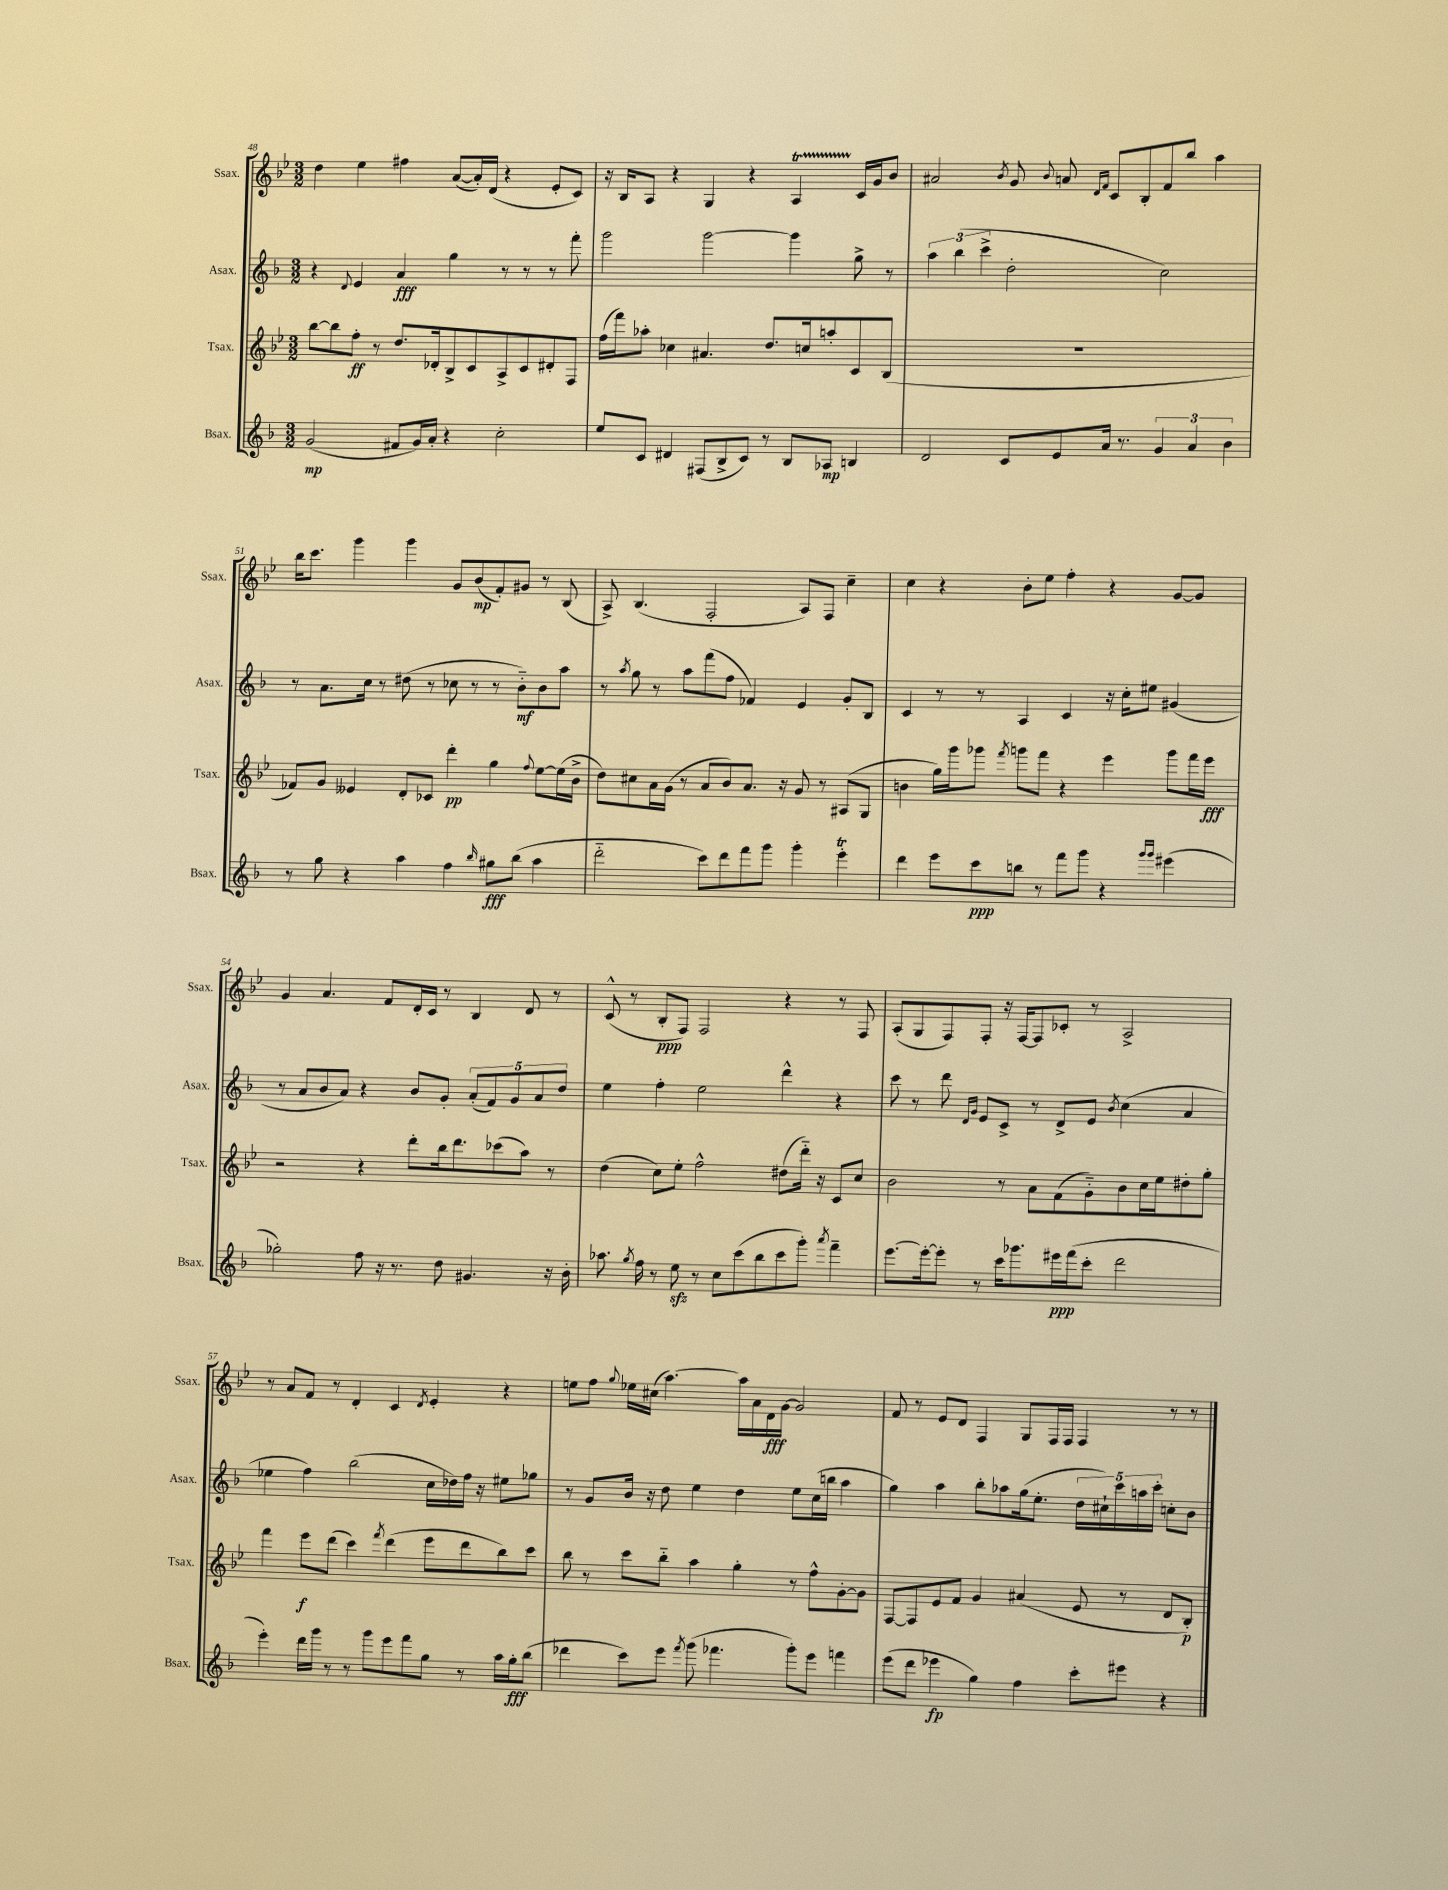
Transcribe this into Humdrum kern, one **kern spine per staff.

**kern	**dynam	**kern	**dynam	**kern	**dynam	**kern	**dynam
*part4	*part4	*part3	*part3	*part2	*part2	*part1	*part1
*staff4	*staff4	*staff3	*staff3	*staff2	*staff2	*staff1	*staff1
*I"Bsax.	*	*I"Tsax.	*	*I"Asax.	*	*I"Ssax.	*
*I'Bsax.	*	*I'Tsax.	*	*I'Asax.	*	*I'Ssax.	*
*clefG2	*	*clefG2	*	*clefG2	*	*clefG2	*
*k[b-]	*	*k[b-e-]	*	*k[b-]	*	*k[b-e-]	*
*M3/2	*	*M3/2	*	*M3/2	*	*M3/2	*
=48	=48	=48	=48	=48	=48	=48	=48
(2g/	mp	[8bb-\L	.	4r	.	4dd\	.
.	.	8bb-\]	.	.	.	.	.
.	.	.	.	8qqd/	.	.	.
.	.	8ff'\J	ff	4e/	.	4ee-\	.
.	.	8r	.	.	.	.	.
8f#X/L	.	8.dd/L	.	4a/	fff	4ff#X\	.
16g/L)	.	.	.	.	.	.	.
16a'/JJ	.	16d-X'/k	.	.	.	.	.
4r	.	8B-^/	.	4gg\	.	([8a/L	.
.	.	8c/	.	.	.	16a'/L])	.
.	.	.	.	.	.	(16d/JJ	.
2cc'\	.	8A^/	.	8r	.	4r	.
.	.	8c/	.	8r	.	.	.
.	.	8d#X'/	.	8r	.	8e-'/L	.
.	.	8F/J	.	8fff'\	.	8c/J)	.
=49	=49	=49	=49	=49	=49	=49	=49
8ee/L	.	(16ff\LL	.	2ggg\	.	16r	.
.	.	16fff\J)	.	.	.	16B-/KL	.
8c/J	.	8aa-X'\J	.	.	.	8A/J	.
4d#X/	.	4cc-X\	.	.	.	4r	.
(8F#X/L	.	4.a#X/	.	[2ggg\	.	4G/	.
8B-^/	.	.	.	.	.	.	.
8c/J)	.	.	.	.	.	4r	.
8r	.	8.dd/L	.	.	.	.	.
8B-/L	.	.	.	4ggg\]	.	4At/	.
.	.	16ccn/k	.	.	.	.	.
8A-X/J	mp	8aan'/	.	.	.	.	.
4Bn/	.	8c/	.	8gg^\	.	16c/LL	.
.	.	.	.	.	.	16g/J	.
.	.	(8B-/J	.	8r	.	8b-/J	.
=50	=50	=50	=50	=50	=50	=50	=50
2d/	.	1.r	.	6aa\	.	2a#X/	.
.	.	.	.	(6bb-\	.	.	.
.	.	.	.	6ccc^\	.	.	.
.	.	.	.	.	.	8qb-/	.
8c/L	.	.	.	2dd'\	.	8g/	.
.	.	.	.	.	.	8qqb-/	.
8e/	.	.	.	.	.	8an/	.
.	.	.	.	.	.	16qqd/LL	.
.	.	.	.	.	.	16qqf/JJ	.
16a/Jk	.	.	.	.	.	8c/L	.
8.r	.	.	.	.	.	.	.
.	.	.	.	.	.	8B-'/	.
6g/	.	.	.	2cc\)	.	8f/	.
.	.	.	.	.	.	8bb-/J	.
6a/	.	.	.	.	.	.	.
.	.	.	.	.	.	4aa\	.
6b-\	.	.	.	.	.	.	.
!!LO:LB:g=z
=51	=51	=51	=51	=51	=51	=51	=51
8r	.	8f-X/L)	.	8r	.	16bb-\KL	.
.	.	.	.	.	.	8.ccc\J	.
8gg\	.	8g/J	.	8.a\L	.	.	.
4r	.	4e--X/	.	.	.	4ggg\	.
.	.	.	.	16cc\Jk	.	.	.
.	.	.	.	8r	.	.	.
4aa\	.	8d'/L	.	(8dd#X\	.	4ggg\	.
.	.	8c-X/J	.	8r	.	.	.
4ff\	.	4ddd'\	pp	8cc-X\	.	8g/L	.
.	.	.	.	8r	.	(8b-/	mp
16qqbb-/	.	.	.	.	.	.	.
8gg#X\L	fff	4gg\	.	8r	.	8f'/)	.
(8bb-\J	.	.	.	8b-\L)	mf	8g#X/J	.
.	.	8qqff/	.	.	.	.	.
4aa\	.	[8ee-\L	.	8b-\	.	8r	.
.	.	(16ee-\L]	.	8aa\J	.	(8B-/	.
.	.	16b-^\JJ	.	.	.	.	.
=52	=52	=52	=52	=52	=52	=52	=52
2ddd\	.	8dd\L)	.	8r	.	8A^/)	.
.	.	.	.	8qaa/	.	.	.
.	.	8cc#X\	.	8gg\	.	(4.B-/	.
.	.	16a\L	.	8r	.	.	.
.	.	(16g\JJ	.	.	.	.	.
.	.	8r	.	8aa\L	.	.	.
8ccc\L)	.	8a/L	.	(8fff\	.	2F'/	.
8ddd\	.	8b-/)	.	8ff\J	.	.	.
8fff\	.	8.a/J	.	4f-X/)	.	.	.
8ggg\J	.	.	.	.	.	.	.
.	.	16r	.	.	.	.	.
4ggg'\	.	8g/	.	4e/	.	8A/L)	.
.	.	8r	.	.	.	8F/J	.
4eeet'\	.	(8A#X/L	.	8g'/L	.	4cc~\	.
.	.	8G/J	.	8B-/J	.	.	.
=53	=53	=53	=53	=53	=53	=53	=53
4ddd\	.	4bn\	.	4c/	.	4cc\	.
8eee\L	.	16gg\LL)	.	8r	.	4r	.
.	.	16ggg\J	.	.	.	.	.
8ccc\	ppp	8ggg-X\J	.	8r	.	.	.
.	.	8qfff/	.	.	.	.	.
8bbn\J	.	8gggn\L	.	4A/	.	8b-'\L	.
8r	.	8fff\J	.	.	.	8ee-\J	.
8fff\L	.	4r	.	4c/	.	4ff'\	.
8ggg\J	.	.	.	.	.	.	.
4r	.	4eee-\	.	16r	.	4r	.
.	.	.	.	16cc'\KL	.	.	.
.	.	.	.	8ee#X\J	.	.	.
16qqggg/LL	.	.	.	.	.	.	.
16qqggg/JJ	.	.	.	.	.	.	.
(4eee#X\	.	8ggg\L	.	(4g#X/	.	[8g/L	.
.	.	16fff\L	.	.	.	8g/J]	.
.	.	16eee-\JJ	fff	.	.	.	.
!!LO:LB:g=z
=54	=54	=54	=54	=54	=54	=54	=54
2gg-X'\)	.	2r	.	8r	.	4g/	.
.	.	.	.	8a/L	.	.	.
.	.	.	.	8b-/	.	4.a/	.
.	.	.	.	8a/J)	.	.	.
8ff\	.	4r	.	4r	.	.	.
16r	.	.	.	.	.	8f/L	.
8.r	.	.	.	.	.	.	.
.	.	8ddd'\L	.	8b-/L	.	16d'/L	.
.	.	.	.	.	.	16c/JJ	.
8dd\	.	16bb-\k	.	8g'/J	.	8r	.
.	.	8.ddd\	.	.	.	.	.
4.g#X/	.	.	.	(10a'/L	.	4B-/	.
.	.	.	.	10f/)	.	.	.
.	.	(8ccc-X\	.	.	.	.	.
.	.	.	.	10g/	.	.	.
.	.	8aa\J)	.	.	.	8d/	.
.	.	.	.	10a/	.	.	.
16r	.	8r	.	.	.	8r	.
.	.	.	.	10dd/J	.	.	.
16b-'\	.	.	.	.	.	.	.
=55	=55	=55	=55	=55	=55	=55	=55
8.aa-X\	.	(4dd\	.	4ee\	.	(8c^^/	.
.	.	.	.	.	.	8r	.
8qgg/	.	.	.	.	.	.	.
16ff\	.	.	.	.	.	.	.
8r	.	8cc\L)	.	4ff'\	.	8B-'/L	ppp
8eezz\	.	8ee-'\J	.	.	.	8F/J)	.
8r	.	2ff^^\	.	2ee\	.	2F/	.
8cc\L	.	.	.	.	.	.	.
(8ccc\	.	.	.	.	.	.	.
8bb-\	.	.	.	.	.	.	.
8ccc\	.	(8dd#X\L	.	4ddd^^\	.	4r	.
8ggg'\J)	.	16ddd\Jk)	.	.	.	.	.
.	.	16r	.	.	.	.	.
8qaaa/	.	.	.	.	.	.	.
4fff~\	.	8c/L	.	4r	.	8r	.
.	.	8cc/J	.	.	.	8F/	.
=56	=56	=56	=56	=56	=56	=56	=56
[8.eee\L	.	2b-\	.	8ccc\	.	(8A'/L	.
.	.	.	.	8r	.	8G/	.
16eee'\k_	.	.	.	.	.	.	.
8eee'\J]	.	.	.	8ddd\	.	8F/)	.
.	.	.	.	16qqd/LL	.	.	.
.	.	.	.	16qqg/JJ	.	.	.
8r	.	.	.	8e/L	.	8F'/J	.
16ccc\KL	.	8r	.	8c^/J	.	16r	.
8.ggg-X\	.	.	.	.	.	[16F/KL	.
.	.	8a\L	.	8r	.	8F/]	.
16eee#X\L	ppp	(8f\	.	8d^/L	.	8c-X'/J	.
(16fff\J	.	.	.	.	.	.	.
8ccc'\J	.	8g\)	.	8e/J	.	8r	.
.	.	.	.	8qb-/	.	.	.
2ddd\	.	8b-\	.	(4cc\	.	2A^/	.
.	.	16cc\L	.	.	.	.	.
.	.	16ee-\J	.	.	.	.	.
.	.	8dd#X'\	.	4a/	.	.	.
.	.	8gg'\J	.	.	.	.	.
!!LO:LB:g=z
=57	=57	=57	=57	=57	=57	=57	=57
4eee'\)	.	4fff\	.	4ee-X\	.	8r	.
.	.	.	.	.	.	8a/L	.
16ddd\LL	.	8eee-\L	f	4ff\)	.	8f/J	.
16ggg\JJ	.	.	.	.	.	.	.
8r	.	(8ddd\J	.	.	.	8r	.
8r	.	4ccc\)	.	(2bb-\	.	4d'/	.
8ggg\L	.	.	.	.	.	.	.
.	.	8qfff/	.	.	.	.	.
8eee\	.	(4ddd\	.	.	.	4c/	.
8fff\	.	.	.	.	.	.	.
.	.	.	.	.	.	8qd/	.
8gg\J	.	8eee-\L	.	16cc\LL	.	4e-'/	.
.	.	.	.	16dd-X\)	.	.	.
8r	.	8ddd\	.	16ff\JJ	.	.	.
.	.	.	.	16r	.	.	.
16aa\LL	.	8bb-\)	.	8ee#X\L	.	4r	.
16gg'\J	fff	.	.	.	.	.	.
(8bb-\J	.	8ccc\J	.	8gg-X\J	.	.	.
=58	=58	=58	=58	=58	=58	=58	=58
4ddd-X\	.	8bb-\	.	8r	.	8een\L	.
.	.	8r	.	8g/L	.	8ff\J	.
.	.	.	.	.	.	8qqgg/	.
8ccc\L)	.	8ccc\L	.	16b-/Jk	.	16ee-X\LL	.
.	.	.	.	16r	.	(16cc#X\JJ	.
8eee\J	.	8bb-\J	.	8dd\	.	[4.aa\)	.
8qfff/	.	.	.	.	.	.	.
(8ggg\	.	4aa\	.	4ee\	.	.	.
4.fff-X\	.	.	.	.	.	.	.
.	.	4gg'\	.	4dd\	.	16aa\LL]	.
.	.	.	.	.	.	16a\	.
.	.	.	.	.	.	16d\	fff
.	.	.	.	.	.	[16g\JJ	.
8ggg'\L)	.	8r	.	8ee\L	.	2g/]	.
8eee\J	.	8ff^^\L	.	(16cc\L	.	.	.
.	.	.	.	16bbn\JJ	.	.	.
4fffn\	.	[8g'\	.	4aa\	.	.	.
.	.	8g\J]	.	.	.	.	.
=59	=59	=59	=59	=59	=59	=59	=59
(8eee\L	.	[8F/L	.	4gg\)	.	8f/	.
8ddd\J	.	8F/]	.	.	.	8r	.
4eee-X\	fp	8e-/	.	4aa\	.	8e-/L	.
.	.	8f/J	.	.	.	8d/J	.
4gg\)	.	4g/	.	8bb-'\L	.	4F/	.
.	.	.	.	8aa-X\	.	.	.
4ff\	.	(4a#X/	.	(16gg\k	.	8G/L	.
.	.	.	.	8.ee'\J	.	.	.
.	.	.	.	.	.	16F/L	.
.	.	.	.	.	.	16F/JJ	.
8ccc'\L	.	8e-/	.	20dd\LL	.	4F/	.
.	.	.	.	20cc#X`\)	.	.	.
.	.	.	.	20ccc\	.	.	.
8eee#X\J	.	8r	.	.	.	.	.
.	.	.	.	20aan\	.	.	.
.	.	.	.	20ccc'\JJ	.	.	.
4r	.	8d/L	.	8ccn'\L	.	8r	.
.	.	8B-'/J)	p	8b-\J	.	8r	.
==	==	==	==	==	==	==	==
*-	*-	*-	*-	*-	*-	*-	*-
